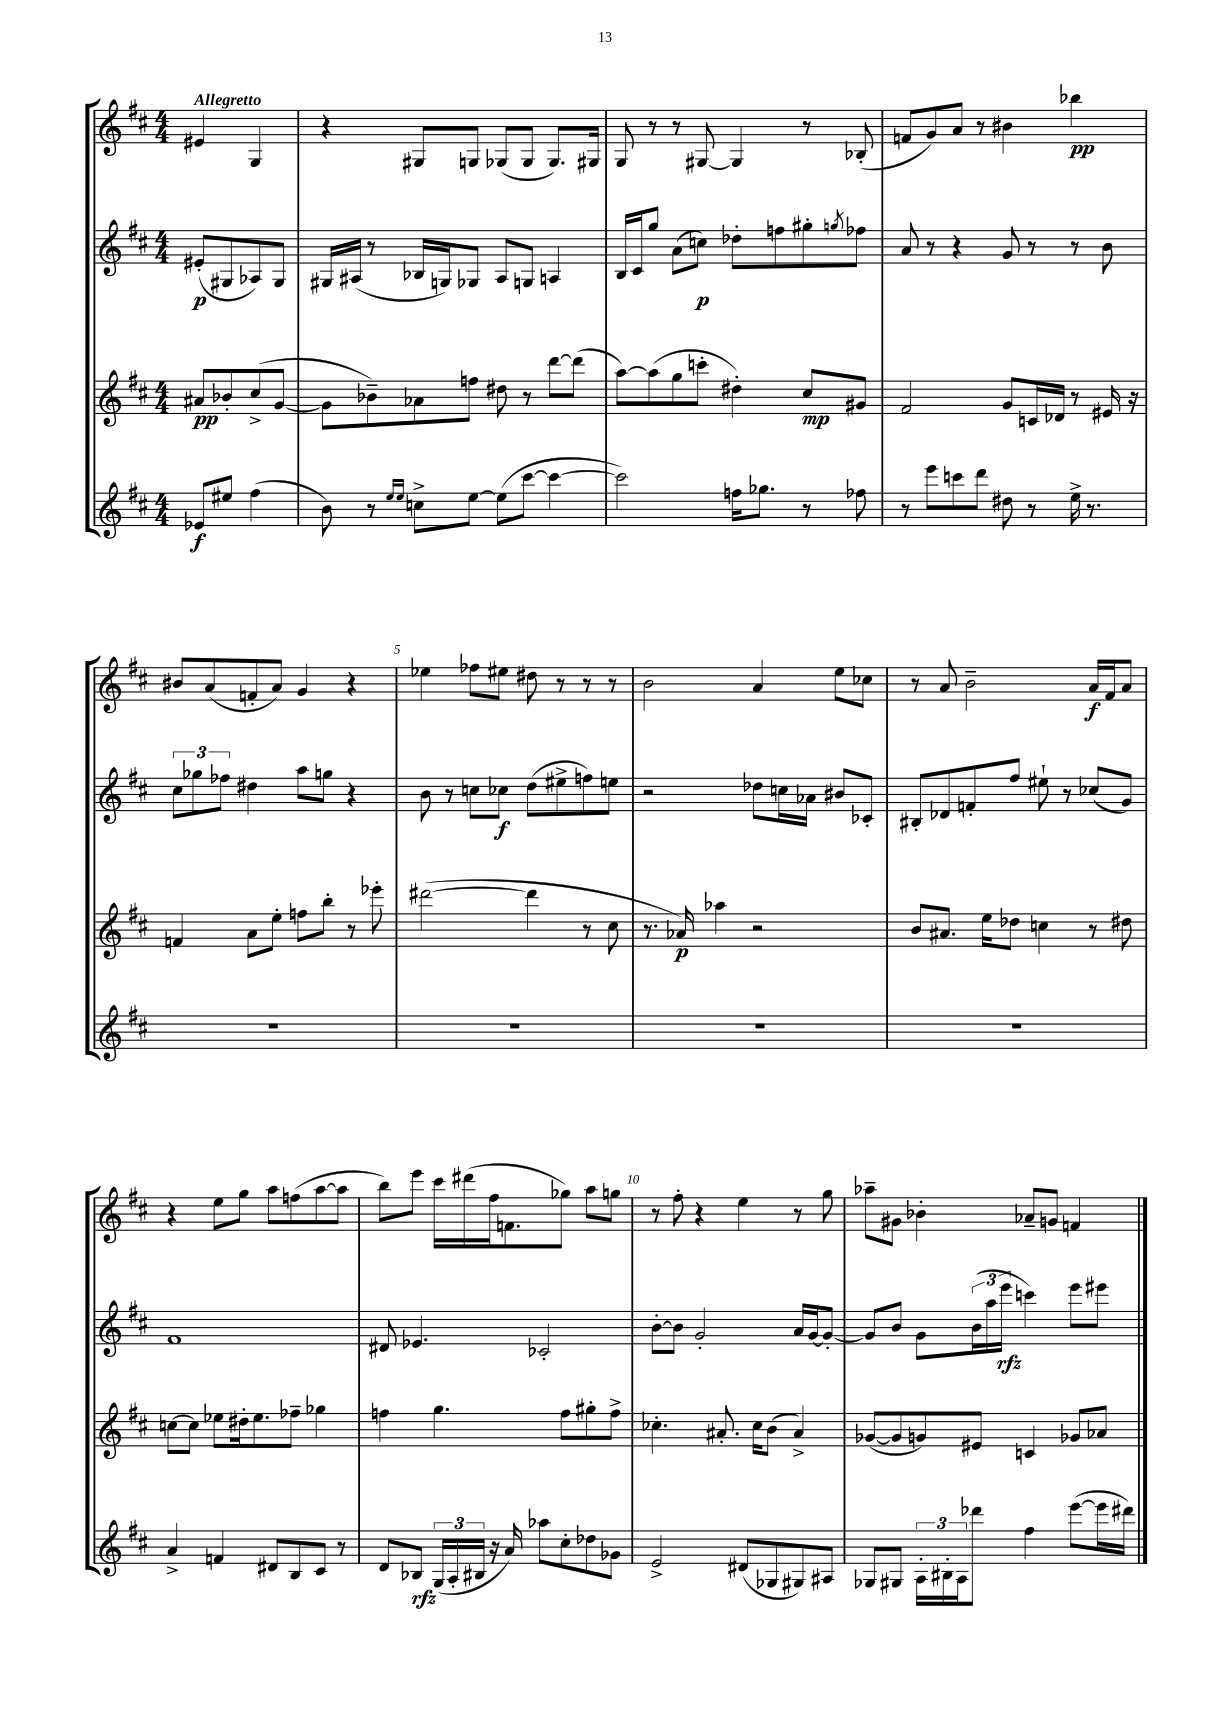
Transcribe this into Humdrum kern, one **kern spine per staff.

**kern	**kern	**kern	**kern
*staff4	*staff3	*staff2	*staff1
*clefG2	*clefG2	*clefG2	*clefG2
*k[f#c#]	*k[f#c#]	*k[f#c#]	*k[f#c#]
*M4/4	*M4/4	*M4/4	*M4/4
8e-	8a#	(8e#'	4e#
8ee#	8b-'	8G#	.
(4ff#	(8cc#^	8A-)	4G
.	[8g	8G#	.
=	=	=	=
8b)	8g]	16G#	4r
.	.	(16A#	.
8r	8b-~)	8r	.
16qqee	.	.	.
16qqee	.	.	.
8cc^	8a-	16B-	8G#
.	.	16G)	.
[8ee	8ff	8G-	8G
(8ee]	8dd#	8A#	(8G-
[8ccc#	8r	8G	8G-
4ccc#_	[8ddd	4A	8.G-)
.	(8ddd]	.	.
.	.	.	16G#
=	=	=	=
2ccc#])	[8aa)	16B	8G
.	.	16c#	.
.	(8aa]	8gg	8r
.	8gg	(8a	8r
.	8ccc'	8cc)	[8G#
16ff	4dd#')	8dd-'	4G#]
8.gg-	.	.	.
.	.	8ff	.
8r	8cc#	8gg#'	8r
.	.	8qgg	.
8ff-	8g#	8ff-	(8B-'
=	=	=	=
8r	2f#	8a	8f
8eee	.	8r	8g)
8ccc	.	4r	8a
8ddd	.	.	8r
8dd#	8g	8g	4b#
8r	16c	8r	.
.	16d-	.	.
16ee^	8r	8r	4bb-
8.r	.	.	.
.	16e#	8b	.
.	16r	.	.
=	=	=	=
1r	4f	12cc#	8b#
.	.	12gg-	.
.	.	.	(8a
.	.	12ff-	.
.	8a	4dd#	8f'
.	8ee'	.	8a)
.	8ff	8aa	4g
.	8bb'	8gg	.
.	8r	4r	4r
.	8eee-'	.	.
=	=	=	=
1r	([2ddd#	8b	4ee-
.	.	8r	.
.	.	8cc	8ff-
.	.	8cc-	8ee#
.	4ddd#]	(8dd	8dd#
.	.	8ee#^	8r
.	8r	8ff)	8r
.	8cc#	8ee	8r
=	=	=	=
1r	8.r	2r	2b
.	16a-)	.	.
.	4aa-	.	.
.	2r	8dd-	4a
.	.	16cc	.
.	.	16a-	.
.	.	8b#	8ee
.	.	8c-'	8cc-
=	=	=	=
1r	8b	8B#'	8r
.	8.a#	8d-	8a
.	.	8f'	2b~
.	16ee	.	.
.	8dd-	8ff#	.
.	4cc	8ee#`	.
.	.	8r	.
.	8r	(8cc-	16a
.	.	.	16f#
.	8dd#	8g)	8a
=	=	=	=
4a^	[8cc	1f#	4r
.	8cc]	.	.
4f	8ee-	.	8ee
.	16dd#'	.	8gg
.	8.ee-	.	.
8d#	.	.	8aa
8B	8ff-~	.	(8ff
8c#	4gg-	.	[8aa
8r	.	.	8aa]
=	=	=	=
8d	4ff	8d#	8bb)
8B-	.	4.e-	8eee
(24G	4.gg	.	16ccc#
24A'	.	.	.
.	.	.	(16ddd#
24B#	.	.	.
16r	.	.	16ff#
16a)	.	.	8.f
8aa-	.	2c-'	.
8cc#'	8ff	.	8gg-)
8dd-	8gg#'	.	8aa
8g-	8ff^	.	8gg
=	=	=	=
2e^	4.cc-'	[8b'	8r
.	.	8b]	8ff#'
.	.	2g'	4r
.	8.a#'	.	.
(8d#	.	.	4ee
.	16cc-	.	.
8G-	(8b	.	.
8G#)	4a#^)	16a	8r
.	.	[16g	.
8A#	.	8g'_	8gg
=	=	=	=
8G-	([8g-	8g]	8aa-~
8G#	8g-]	8b	8g#
24A'	8g)	8g	4b-'
24B#'	.	.	.
24A	.	.	.
8ddd-	8e#	(24b	.
.	.	24aa	.
.	.	24eee	.
4ff#	4c	4ccc)	8a-~
.	.	.	8g
([8eee	8g-	8eee	4f
16eee]	8a-	8eee#	.
16ddd#)	.	.	.
==	==	==	==
*-	*-	*-	*-
